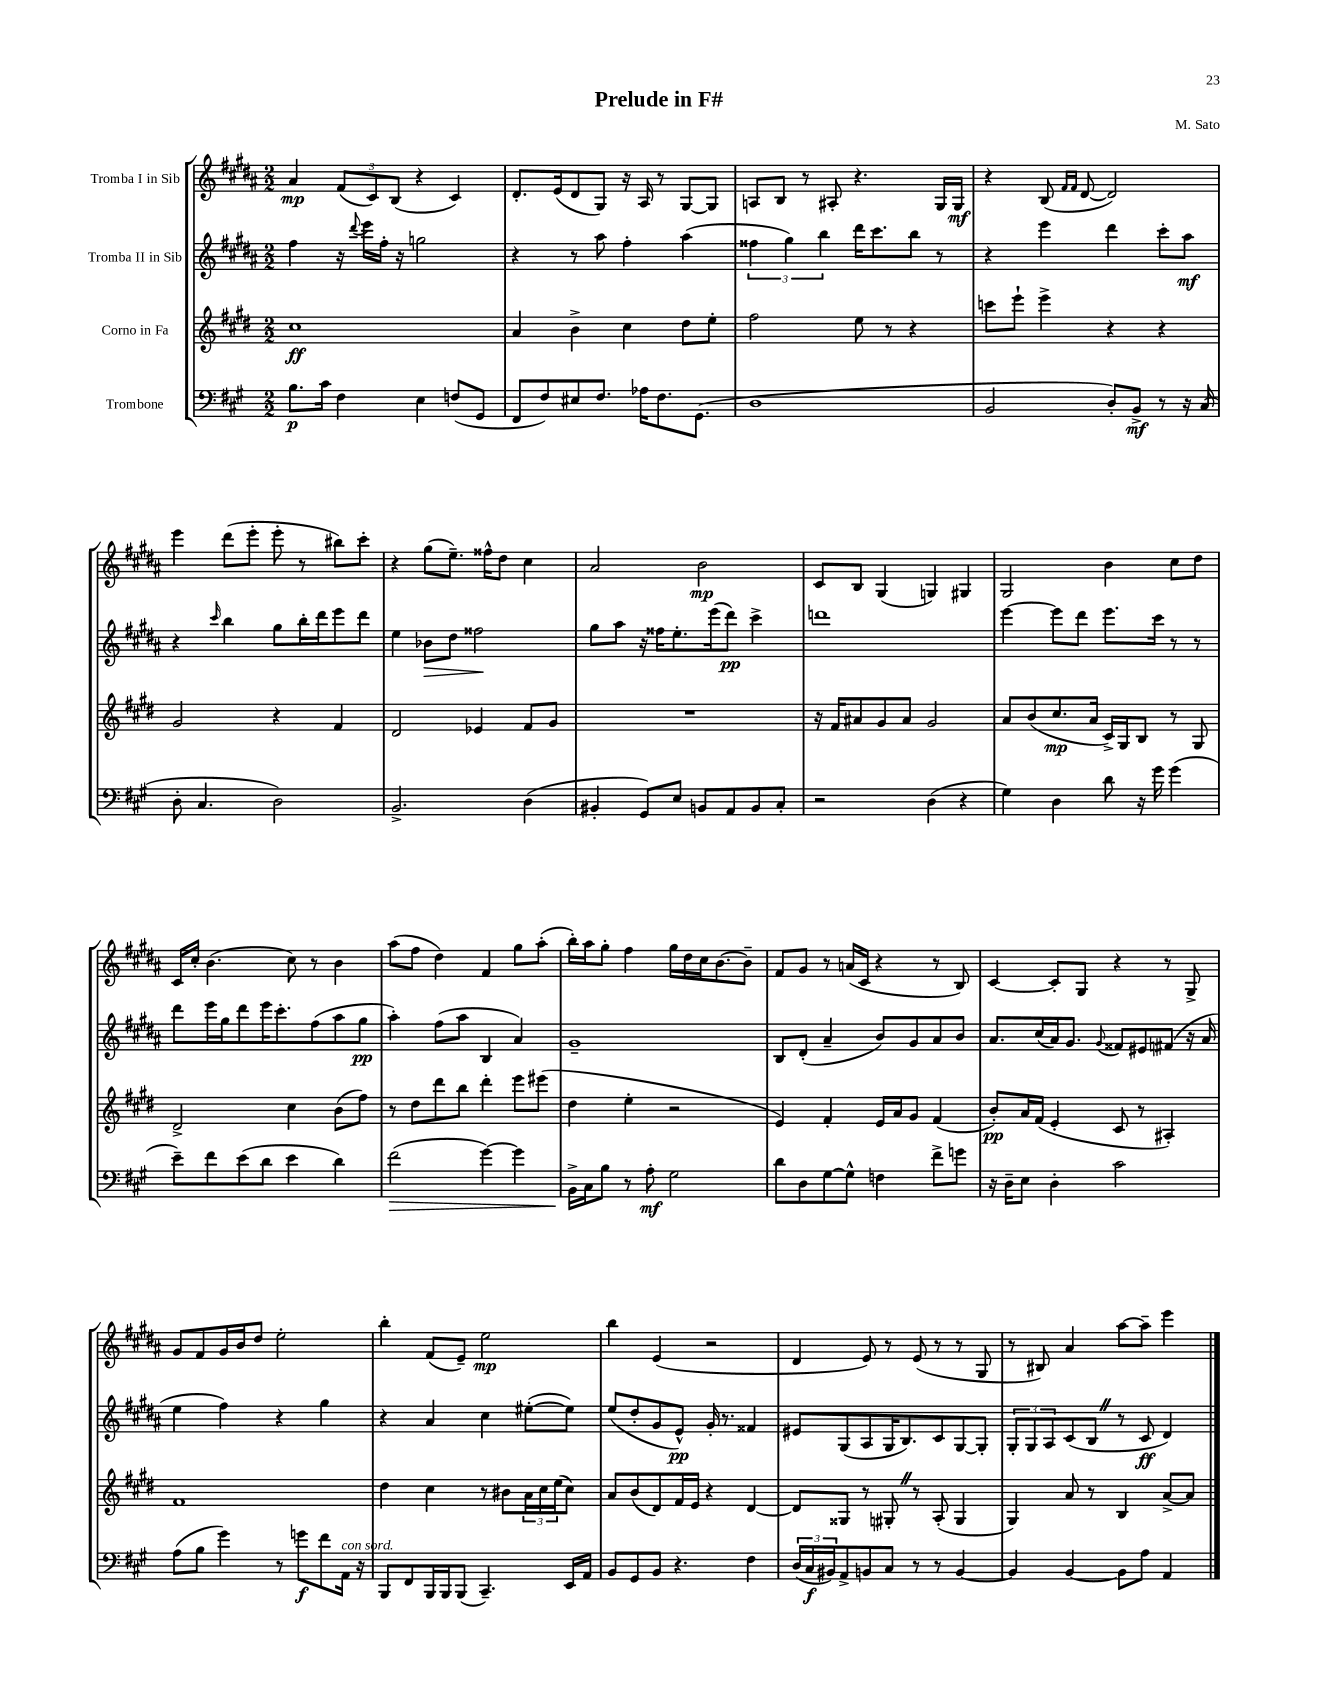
\header { title = "Prelude in F#" composer = "M. Sato" }
<<
\new StaffGroup <<
\new Staff = "s0" \with { instrumentName = "Tromba I in Sib" } {
    \clef treble \key b \major \numericTimeSignature \time 2/2
    ais'4\mp \tuplet 3/2 { fis'8( cis'8) b8( } r4 cis'4) |
    dis'8.-. e'16( dis'8 gis8) r16 ais16 r8 gis8~ gis8 |
    a8 b8 r8 ais8-. r4. gis16 gis16\mf |
    r4 b8( \grace { fis'16 fis'16 } dis'8~ dis'2) |
    e'''4 dis'''8( e'''8-. e'''8-. r8 bis''8) cis'''8-. |
    r4 gis''8( e''8.--) fisis''16-^ dis''8 cis''4 |
    ais'2 b'2\mp |
    cis'8 b8 gis4( g4) gis4 |
    gis2 b'4 cis''8 dis''8 |
    cis'16 cis''16-. b'4.( cis''8) r8 b'4 |
    ais''8( fis''8 dis''4) fis'4 gis''8 ais''8-.( |
    b''16-.) ais''16 gis''8-. fis''4 gis''16 dis''16 cis''16 b'8.~ b'8-- |
    fis'8 gis'8 r8 a'16( cis'16 r4 r8 b8) |
    cis'4~ cis'8-. gis8 r4 r8 gis8-> |
    gis'8 fis'8 gis'16 b'16 dis''8 e''2-. |
    b''4-. fis'8( e'8--) e''2\mp |
    b''4 e'4( r2 |
    dis'4 e'8) r8 e'8( r8 r8 gis8 |
    r8 bis8) ais'4 ais''8~ ais''8-- e'''4 \bar "|." |
}
\new Staff = "s1" \with { instrumentName = "Tromba II in Sib" } {
    \clef treble \key b \major \numericTimeSignature \time 2/2
    fis''4 r16 \appoggiatura { dis'''8 } e'''16 fis''16-. r16 g''2 |
    r4 r8 ais''8 fis''4-. ais''4( |
    \tuplet 3/2 { fisis''4 gis''4) b''4 } dis'''16 cis'''8. b''8 r8 |
    r4 e'''4 dis'''4 cis'''8-. ais''8\mf |
    r4 \grace { cis'''16 } b''4 gis''8 b''16-. dis'''16 e'''8 dis'''8 |
    e''4 bes'8\> dis''8 fisis''2\! |
    gis''8 ais''8 r16 fisis''16 e''8.-. e'''16( dis'''8\pp) cis'''4-> |
    d'''1 |
    e'''4~ e'''8 dis'''8 e'''8. cis'''16 r8 r8 |
    dis'''8 e'''16 gis''16 dis'''8 e'''16 cis'''8.-. fis''8( ais''8 gis''8\pp |
    ais''4-.) fis''8( ais''8 b4 ais'4) |
    gis'1-- |
    b8 dis'8-.( ais'4-- b'8) gis'8 ais'8 b'8 |
    ais'8. cis''16( ais'16) gis'8. \appoggiatura { gis'8 } fisis'8 eis'8 fis'8( r16 ais'16 |
    e''4 fis''4) r4 gis''4 |
    r4 ais'4 cis''4 eis''8~-.( eis''8) |
    e''8( dis''8-. gis'8 e'8-^\pp) gis'16-. r8. fisis'4 |
    eis'8 gis8( ais8 gis16 b8.) cis'8 gis8~ gis8-. |
    \tuplet 3/2 { gis8-. gis8 ais8 } cis'8( b8 \once \override BreathingSign.text = \markup { \musicglyph "scripts.caesura.straight" } \breathe r8 cis'8\ff dis'4) \bar "|." |
}
\new Staff = "s2" \with { instrumentName = "Corno in Fa" } {
    \clef treble \key e \major \numericTimeSignature \time 2/2
    cis''1\ff |
    a'4 b'4-> cis''4 dis''8 e''8-. |
    fis''2 e''8 r8 r4 |
    c'''8 e'''8-! e'''4-> r4 r4 |
    gis'2 r4 fis'4 |
    dis'2 ees'4 fis'8 gis'8 |
    R1 |
    r16 fis'16 ais'8 gis'8 ais'8 gis'2 |
    a'8 b'8( cis''8.\mp a'16 cis'16->) gis16 b8 r8 gis8 |
    dis'2-> cis''4 b'8( fis''8) |
    r8 dis''8 dis'''8 b''8 dis'''4-. e'''8 eis'''8( |
    dis''4 e''4-. r2 |
    e'4) fis'4-. e'16 a'16 gis'8 fis'4( |
    b'8-.\pp) a'16 fis'16( e'4-. cis'8 r8 ais4-.) |
    fis'1 |
    dis''4 cis''4 r8 bis'8 \tuplet 3/2 { a'16 cis''16 e''16( } cis''8) |
    a'8 b'8( dis'8) fis'16 e'16 r4 dis'4~ |
    dis'8 gisis8 r8 gis8-. \once \override BreathingSign.text = \markup { \musicglyph "scripts.caesura.straight" } \breathe r8 a8-.( gis4 |
    gis4) a'8 r8 b4 a'8~-> a'8 \bar "|." |
}
\new Staff = "s3" \with { instrumentName = "Trombone" } {
    \clef bass \key a \major \numericTimeSignature \time 2/2
    b8.\p cis'16 fis4 e4 f8( gis,8 |
    fis,8 fis8) eis8 fis8. aes16 fis8. gis,8.( |
    d1 |
    b,2 d8-.) b,8->\mf r8 r16 cis16( |
    d8-. cis4. d2) |
    b,2.-> d4( |
    bis,4-. gis,8) e8 b,8 a,8 b,8 cis8-. |
    r2 d4( r4 |
    gis4) d4 d'8 r16 gis'16 gis'4( |
    e'8--) fis'8 e'8( d'8 e'4 d'4) |
    fis'2\>( gis'4~) gis'4 |
    b,16->\! cis16 b8 r8 a8-.\mf gis2 |
    d'8 d8 gis8~ gis8-^ f4 fis'8-> g'8 |
    r16 d16-- e8 d4-. cis'2 |
    a8( b8 gis'4) r8 g'8\f fis'8 a,16^\markup { \italic "con sord." } r16 |
    b,,8 fis,8 b,,16 b,,16 b,,8( cis,4.--) e,16 a,16 |
    b,8 gis,8 b,8 r4. fis4 |
    \tuplet 3/2 { d16( cis16\f bis,16) } a,8-> b,8 cis8 r8 r8 b,4~ |
    b,4 b,4~ b,8 a8 a,4 \bar "|." |
}
>>
>>
\layout { \context { \Score \remove "Bar_number_engraver" } }
